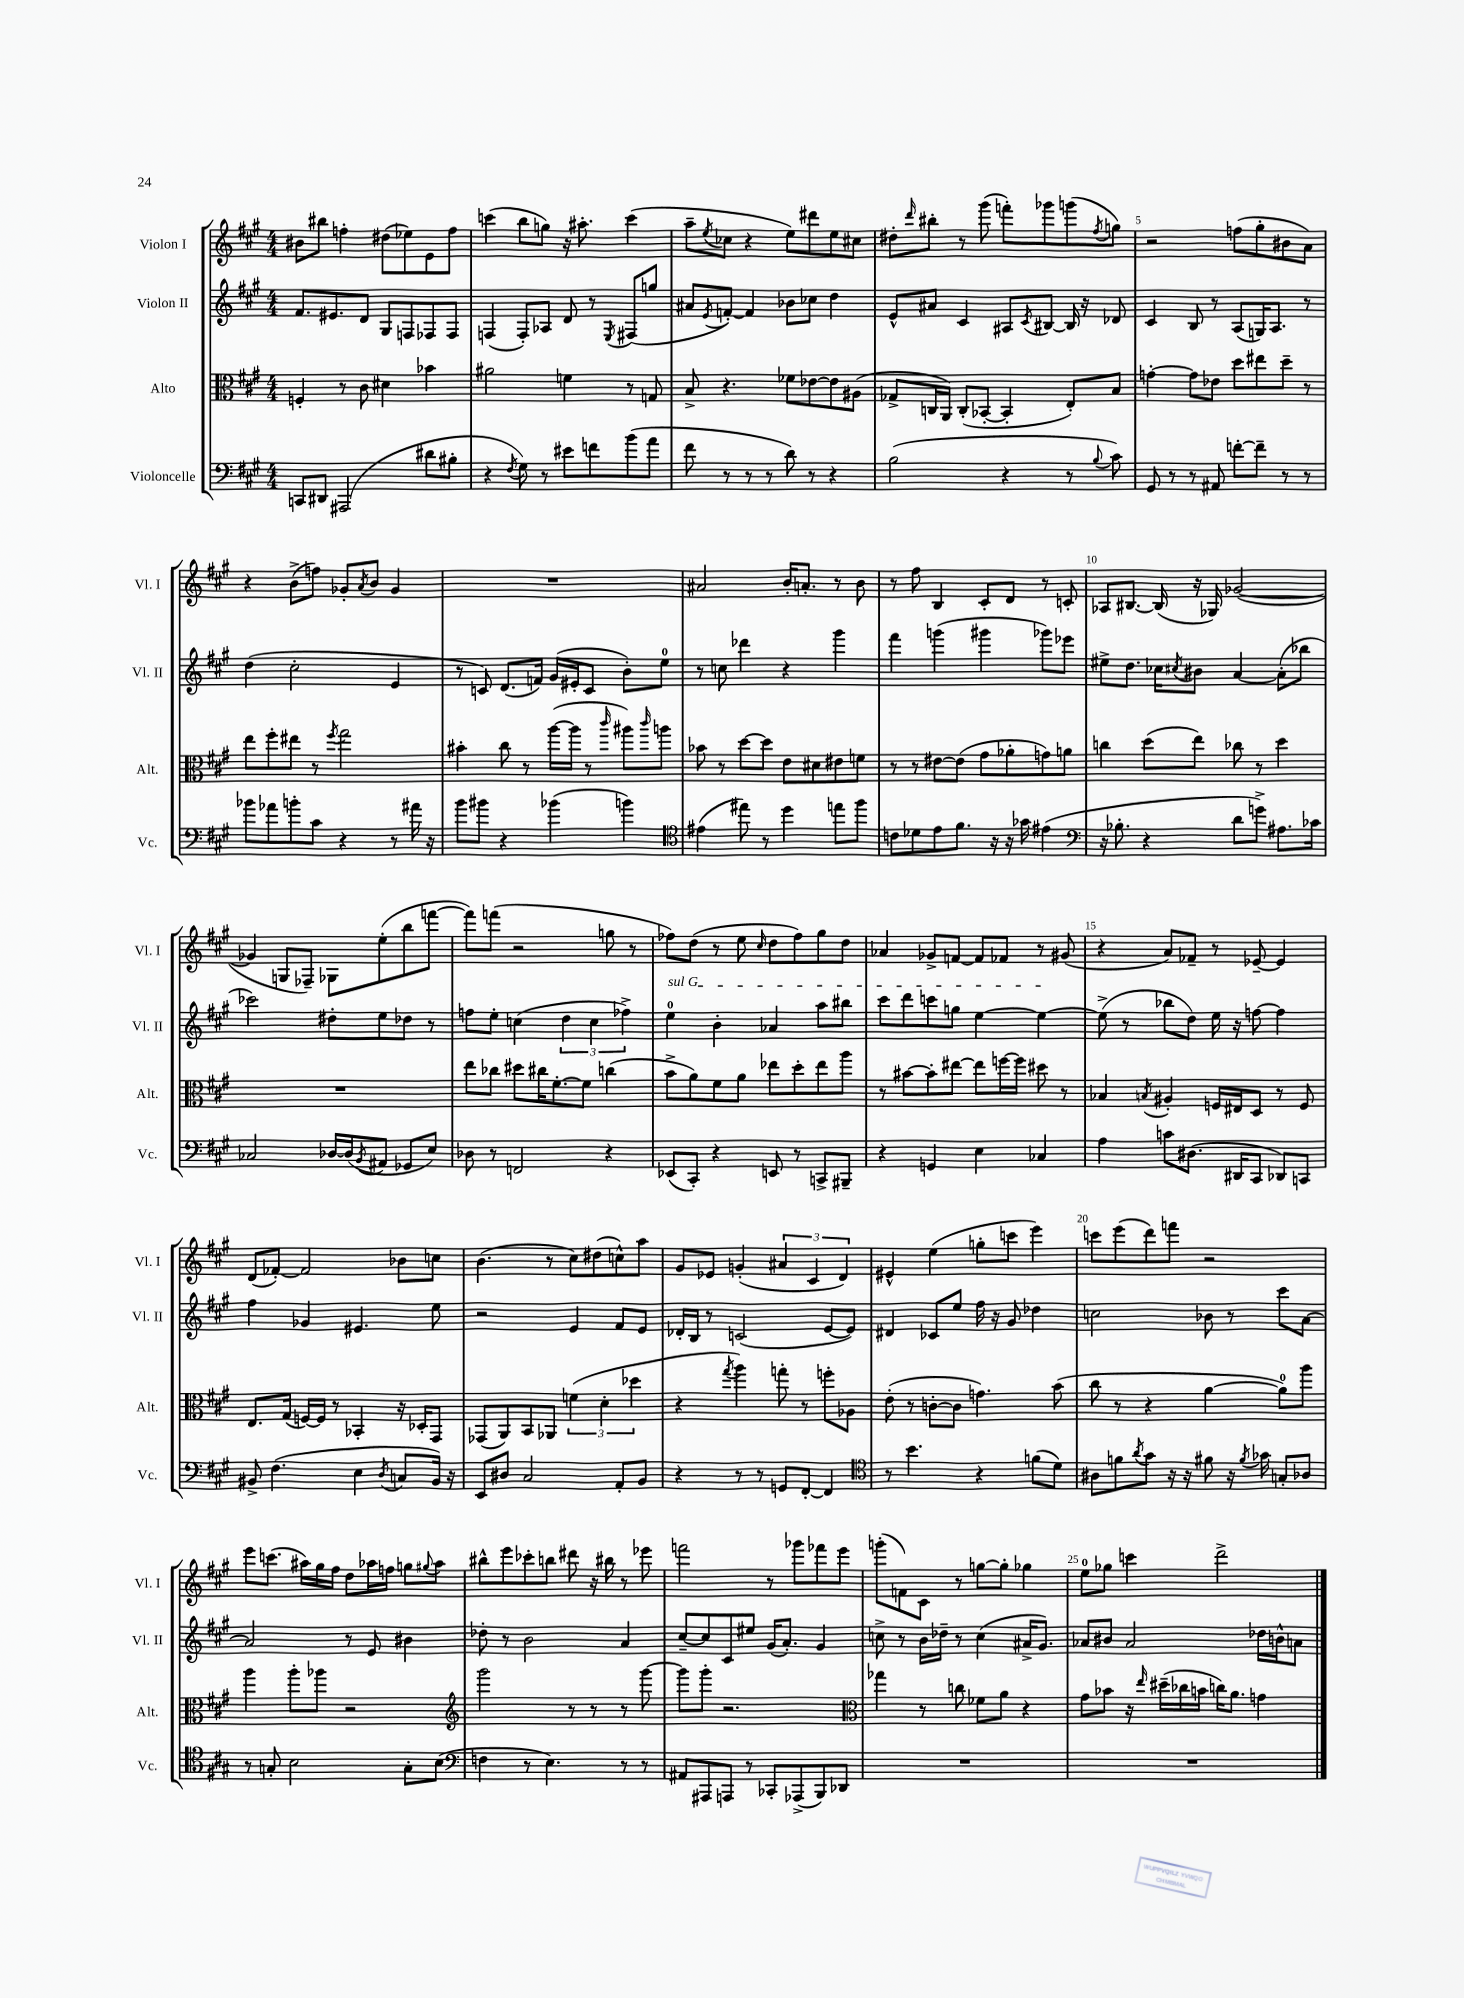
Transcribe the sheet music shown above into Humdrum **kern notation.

**kern	**kern	**kern	**kern
*staff4	*staff3	*staff2	*staff1
*clefF4	*clefC3	*clefG2	*clefG2
*k[f#c#g#]	*k[f#c#g#]	*k[f#c#g#]	*k[f#c#g#]
*M4/4	*M4/4	*M4/4	*M4/4
8CC/L	4F'/	8.f#/L	8b#\L
8DD#/J	.	.	8bb#\J
.	.	8.e#/	.
(2AAA#/	8r	.	4ff'\
.	8c#\	8d/J	.
.	4d#\	8G#/L	(8dd#\L
.	.	8F/	8ee-\)
8d#\L	4b-\	8F-/	8e\
8B#'\J	.	8F-/J	8ff\J
=	=	=	=
4r	2a#\	(4F/	(4ccc\
8qF#/	.	.	.
8G#\)	.	8F'/L)	8bb\L
8r	.	8A-/J	8gg\J)
8e#\L	4f\	8d/	16r
.	.	.	8.aa#'\
8f\	.	8r	.
.	.	8qE/	.
(8b\	8r	(8F#/L	(4ccc\
8a\J	8G/	8gg/J	.
=	=	=	=
8f#\	8B^/	8a#/L	8aa~\L
.	.	8qe/	8qee/
8r	4.r	[8f'/J)	8cc-\J
8r	.	4f/]	4r
8r	.	.	.
8d\)	8f-\L	8b-\L	8ee\L)
8r	[8e-\	8cc-\J	8ddd#\
4r	8e-\]	4dd\	8ee\
.	(8A#\J	.	8cc#\J
=	=	=	=
(2B\	8G-^/L	8e^^/L	8dd#'\L
.	.	.	16qqddd/
.	16C/L	8a#/J	8bb#'\J
.	16AA/JJ)	.	.
.	(8C'/L	4c#/	8r
.	[8BB-'/J	.	(8ggg#\
4r	4BB-'/]	8A#/L	8fff'\L)
.	.	8qc#/	.
.	.	[8B#/J	8ggg-\
8r	8E'/L)	16B#/]	(8ggg\
.	.	16r	.
8qqB/	.	.	8qff#/
8c#\)	8B/J	8d-/	8gg\J)
=	=	=	=
8GG#/	[4g'\	4c#/	2r
8r	.	.	.
8r	8g\]L	8B/	.
8AA#/	8e-\J	8r	.
[8f'\L	8dd\L	(8A/L	(8ff\L
8f~\]J	8ee#\	16G/K)	8gg#'\
.	.	8.A/J	.
8r	8dd~\J	.	8b#\
8r	8r	8r	8a\J)
=	=	=	=
8b-\L	8ee\L	(4dd\	4r
8a-\	8ff#'\	.	.
8b'\	8ee#\J	2cc#'\	(8b^\L
8c#\J	8r	.	8ff\J)
.	8qff#/	.	.
4r	2gg#\	.	8g-'/L
.	.	.	8qa/
.	.	.	8b/J
8r	.	4e/	4g-/
16a#\	.	.	.
16r	.	.	.
=	=	=	=
8b\L	4b#'\	8r	1r
8b#\J	.	8c/)	.
4r	8cc#\	(8.d/L	.
.	8r	.	.
.	.	16f/Jk)	.
(4b-\	([16aa\LL	(16g#/LL	.
.	16aa\]JJ	16e#'/J	.
.	8r	8c/J	.
.	16qqccc#/	.	.
4b\)	8aa#\L)	8b'\L)	.
.	16qqccc#/	.	.
.	8aa\J	8ee\J	.
=	=	=	=
*clefC4	*	*	*
(4e#\	8b-\	8r	2a#/
.	8r	8cc\	.
8ee#\)	[8dd\L	4ddd-\	.
8r	8dd\]J	.	.
4dd\	8e\L	4r	16b'/LK
.	.	.	8.a'/J
.	8d#\	.	.
8ee\L	8e#\	4ggg#\	8r
8ff#\J	8f\J	.	8b\
=	=	=	=
8c\L	8r	4fff#\	8r
8d-\	8r	.	8ff#\
8e\	[8e#\L	(4ggg\	4B/
8.f#\J	(8e#\]J	.	.
.	8g#\L	4ggg#\	8c#'/L
16r	.	.	.
16r	8a-'\	.	8d/J
16g-\	.	.	.
(4e#\	8g\)	8ggg-\L)	8r
.	8a\J	8eee-\J	8c'/
=	=	=	=
*clefF4	*	*	*
16r	4cc\	8ee#^\L	8A-/L
8.B-'\	.	.	.
.	.	8.dd\J	[8.B#/J
4r	(8dd\L	.	.
.	.	16cc-\LK	(16B#/]
.	.	8qcc#/	.
.	8ee\J)	8b#\J	16r
.	.	.	16G-/)
8d\L	8cc-\	[4a/	([2g-/
8g^\J)	8r	.	.
8.A#\L	4dd\	(8a'\]L	.
.	.	8bb-\J	.
16c-\Jk	.	.	.
=	=	=	=
2C-/	1r	2ccc-\)	4g-/]
.	.	.	8G/L
.	.	.	8F-~/J)
[16D-/LL	.	8dd#'\L	8G-\L
(16D-/]J	.	.	.
8qBB/	.	.	.
8AA#/J	.	8ee\	(8ee'\
8GG-/L	.	8dd-\J	8bb\
8E/J)	.	8r	[8fff\J
=	=	=	=
8D-\	8ee\L	8ff\L	8fff\]L)
8r	8cc-\J	8ee'\J	(8fff\J
2FF/	8dd#\L	(4cc\	2r
.	16cc#\K	.	.
.	[8.f#'\	.	.
.	.	6dd\	.
.	8f#\]J	.	.
.	.	6cc\	.
4r	(4cc\	.	8gg\
.	.	6ff-^\)	.
.	.	.	8r
=	=	=	=
(8EE-/L	8b^\L	4ee\	8ff-\L)
8CC#'/J)	8a\)	.	(8dd\J
4r	8f#\	4b'\	8r
.	8a\J	.	8ee\
.	.	.	16qqcc#/
8EE/	8ee-\L	4a-/	8dd\L
8r	8dd'\	.	8ff-\)
8CC^/L	8ee-\	8aa\L	8gg#\
8BBB#~/J	8aa\J	8bb#\J	8dd\J
=	=	=	=
4r	8r	8ccc#\L	4a-/
.	[8b#\L	8ddd\	.
4GG/	8b#'\]	8ccc\	8g-^/L
.	[8ee#\J	8gg\J	[8f/J
4E\	8ee#\]L	[4ee\	8f/]L
.	[16ff\L	.	8f-/J
.	16ff\]JJ	.	.
4C-/	8dd#\	4ee\_	8r
.	8r	.	(8g#/
=	=	=	=
4A\	4B-/	(8ee^\]	4r
.	.	8r	.
.	8qB/	.	.
8c\L	4A#'/	8bb-\L	8a/L)
(8.D#\J	.	8dd\J)	8f-~/J
.	16F/LL	16ee\	8r
16DD#/LK	16E#/J	16r	.
8CC#/J	8D/J	[8ff\	[8e-~/
8DD-/L)	8r	4ff\]	4e-/]
8CC/J	8F/	.	.
=	=	=	=
8BB#^/	8.E/L	4ff#\	(8d/L
(4.F#\	.	.	[8f-'/J)
.	(16G#/Jk	.	.
.	[16F/LL)	4g-/	2f-/]
.	16F/]JJ	.	.
.	8r	.	.
4E\	4BB-'/	4.e#/	.
8qD/	.	.	.
8C/L	16r	.	8b-\L
.	16D-'/LK	.	.
16BB#/Jk)	8GG#/J	8ee\	8cc\J
16r	.	.	.
=	=	=	=
8EE/L	(8GG-/L	2r	(4.b\
8D#/J	8AA/)	.	.
2C#/	8BB/	.	.
.	8AA-/J	.	8r
.	(6f\	4e/	8cc#\L)
.	.	.	(8dd#\
.	6d'\	.	.
8AA'/L	.	8f#/L	8cc^^\)
.	6dd-\	.	.
8BB/J	.	8e/J	8aa\J
=	=	=	=
4r	4r	16d-'/LL	8g#/L
.	.	16B/JJ	.
.	.	8r	8e-/J
.	8qgg#/	.	.
8r	4aa\)	(2c/	(4g'/
8r	.	.	.
8GG/L	8gg'\	.	6a#/
[8FF#'/J	8r	.	.
.	.	.	6c#/
4FF#/]	8ff'\L	[8e/L	.
.	.	.	6d/)
.	8A-\J	8e/]J)	.
=	=	=	=
*clefC4	*	*	*
8r	(8e'\	4d#/	4e#^^/
4.b\	8r	.	.
.	[8c'\L	8c-/L	(4ee\
.	8c\]J	8ee/J	.
4r	4.g\)	16ff#\	8gg'\L
.	.	16r	.
.	.	8g#/	8ccc\J
(8f\L	.	4dd-\	4eee\)
8d\J)	(8b\	.	.
=	=	=	=
8A#\L	8cc#\	2cc\	8ccc\L
8f\	8r	.	(8eee\
8qa/	.	.	.
8g#\J	4r	.	8ddd\)
16r	.	.	8fff\J
16r	.	.	.
8f#\	[4a\	8b-\	2r
16r	.	8r	.
8qf#/	.	.	.
16g-\	.	.	.
8G'/L	8a\]L)	8ccc#\L	.
8A-/J	8aa\J	[8a\J	.
=	=	=	=
8r	4aa\	2a/]	8eee\L
8G'/	.	.	(8.ccc\J
2B\	8aa'\L	.	.
.	.	.	16aa#\LL)
.	8aa-\J	.	16gg#\
.	.	.	16ff#\JJ
.	2r	8r	8dd\L
.	.	8e/	16aa-\L
.	.	.	16ff\JJ
8G'\L	.	4b#\	8gg\L
.	.	.	8qqgg#/
(8B\J	.	.	8aa-\J
=	=	=	=
*clefF4	*clefG2	*	*
4F\	2ggg#\	8dd-'\	8bb#^^\L
.	.	8r	8eee\
8r	.	2b\	8ccc-'\
4.E\)	.	.	8bb\J
.	8r	.	8ddd#\
.	8r	.	16r
.	.	.	16bb#\
8r	8r	4a/	8r
8r	[8ggg#\	.	8eee-\
=	=	=	=
8AA#/L	8ggg#\]L	[8cc#~/L	2fff\
8AAA#/	8ggg#'\J	8cc#/]	.
8AAA/J	2.r	8c#/	.
8r	.	8ee#/J	.
8CC-'/L	.	(16g#/LK	8r
.	.	8.a'/J)	.
(8AAA-^/	.	.	8ggg-\L
8BBB/)	.	4g#/	8fff-\
8DD-/J	.	.	8eee\J
=	=	=	=
*	*clefC3	*	*
1r	4gg-\	8cc^\	(8ggg'\L
.	.	8r	8f\)
.	8r	16b\LL	8c#\J
.	.	16dd-~\JJ	.
.	8cc\	8r	8r
.	8f-\L	(4cc\	[8gg\L
.	8a\J	.	8gg'\]J
.	4r	16a#^/LK	4gg-\
.	.	8.g#/J)	.
=	=	=	=
1r	8g#\L	8a-/L	8ee\L
.	8b-\J	8b#/J	8gg-\J
.	16r	2a-/	4ccc\
.	16qqee/	.	.
.	(16dd#~\LL	.	.
.	16cc-\	.	.
.	16b\JJ	.	.
.	16cc\LK)	.	2ddd^\
.	8.a\J	.	.
.	4g\	16dd-\LL	.
.	.	16b^^\J	.
.	.	8a\J	.
==	==	==	==
*-	*-	*-	*-
